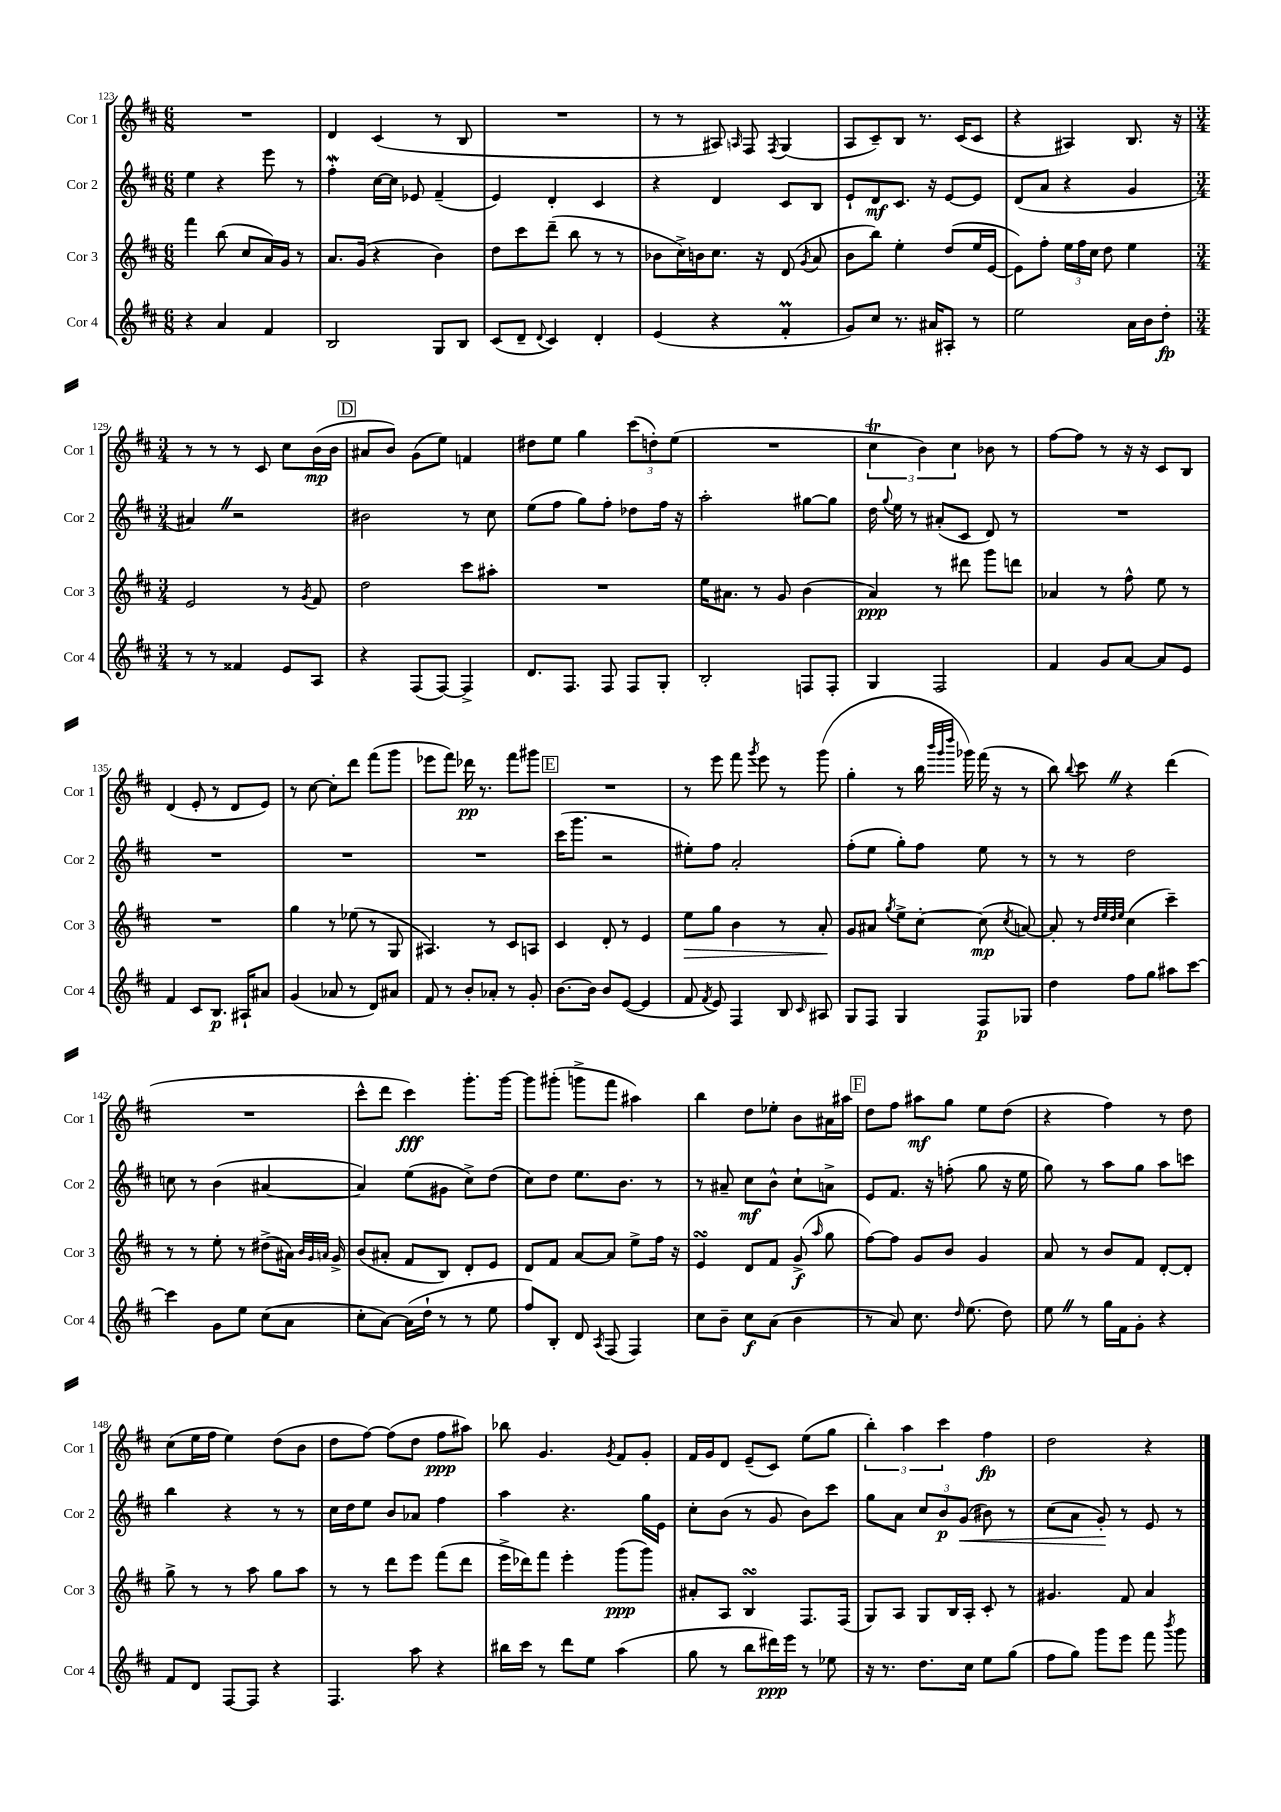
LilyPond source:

<<
\new StaffGroup <<
\new Staff = "s0" \with { instrumentName = "Cor 1" shortInstrumentName = "Cor 1" } {
    \clef treble \key d \major \numericTimeSignature \time 6/8
    \autoBeamOff R2. |
    d'4 cis'4( r8 b8 |
    R2. |
    r8 r8 ais8) \grace { a16 } fis8 \acciaccatura { fis8 } g4( |
    a8[ cis'8--) b8] r8. cis'16[( cis'8] |
    r4 ais4) b8. r16 |
    \numericTimeSignature \time 3/4 r8 r8 r8 cis'8 cis''8[ b'16\mp( b'16] |
    \mark \markup { \box "D" } ais'8[ b'8]) g'8[( e''8]) f'4 |
    dis''8[ e''8] g''4 \tuplet 3/2 { cis'''8[( d''8-.) e''8]( } |
    R2. |
    \tuplet 3/2 { cis''4\trill b'4) cis''4 } bes'8 r8 |
    fis''8[~ fis''8] r8 r16 r16 cis'8[ b8] |
    d'4( e'8-. r8 d'8[ e'8]) |
    r8 cis''8~ cis''8[-. d'''8] fis'''8[( g'''8] |
    ees'''8[ fis'''8]) des'''16\pp r8. fis'''8[ gis'''8] |
    \mark \markup { \box "E" } R2. |
    r8 e'''8 fis'''8 \acciaccatura { g'''8 } e'''8 r8 g'''8( |
    g''4-. r8 b''16 \grace { b'''32[ g'''32 d''''32] } ges'''16) fis'''16( r16 r8 |
    b''8) \appoggiatura { b''8 } cis'''8 \once \override BreathingSign.text = \markup { \musicglyph "scripts.caesura.straight" } \breathe r4 d'''4( |
    R2. |
    cis'''8[-^ d'''8] cis'''4\fff) g'''8.[-. g'''16]~ |
    g'''8[ gis'''8]-.( g'''8[-> fis'''8] ais''4) |
    b''4 d''8[ ees''8]-. b'8[ ais'16 ais''16] |
    \mark \markup { \box "F" } d''8[ fis''8] ais''8[\mf g''8] e''8[ d''8]( |
    r4 fis''4) r8 d''8 |
    cis''8[( e''16 fis''16] e''4) d''8[( b'8] |
    d''8[ fis''8]~) fis''8[( d''8] fis''8[\ppp ais''8]) |
    bes''8 g'4. \acciaccatura { g'8 } fis'8[ g'8]-. |
    fis'16[ g'16 d'8] e'8[--( cis'8]) e''8[( g''8] |
    \tuplet 3/2 { b''4-.) a''4 cis'''4 } fis''4\fp |
    d''2 r4 \bar "|." |
}
\new Staff = "s1" \with { instrumentName = "Cor 2" shortInstrumentName = "Cor 2" } {
    \clef treble \key d \major \numericTimeSignature \time 6/8
    \autoBeamOff e''4 r4 e'''8 r8 |
    fis''4-.\mordent cis''16[~ cis''16] ees'8 fis'4--( |
    e'4) d'4-. cis'4 |
    r4 d'4 cis'8[ b8] |
    e'8[-! d'8\mf cis'8.] r16 e'8[~ e'8] |
    d'8[( a'8] r4 g'4 |
    \numericTimeSignature \time 3/4 ais'4) \once \override BreathingSign.text = \markup { \musicglyph "scripts.caesura.straight" } \breathe r2 |
    \mark \markup { \box "D" } bis'2 r8 cis''8 |
    e''8[( fis''8] g''8[) fis''8]-. des''8[ fis''16] r16 |
    a''2-. gis''8[~ gis''8] |
    d''16 \appoggiatura { g''8 } e''16 r8 ais'8[-.( cis'8] d'8) r8 |
    R2. |
    R2. |
    R2. |
    R2. |
    \mark \markup { \box "E" } cis'''16[( g'''8.] r2 |
    eis''8[-.) fis''8] a'2-. |
    fis''8[-.( e''8] g''8[-.) fis''8] e''8 r8 |
    r8 r8 d''2 |
    c''8 r8 b'4( ais'4~ |
    ais'4) e''8[( gis'8] cis''8[->) d''8]( |
    cis''8[) d''8] e''8.[ b'8.] r8 |
    r8 ais'8-- cis''8[\mf b'8]-^ cis''8[-! a'8]-> |
    \mark \markup { \box "F" } e'8[ fis'8.] r16 f''8-.( g''8 r16 e''16 |
    g''8) r8 a''8[ g''8] a''8[ c'''8] |
    b''4 r4 r8 r8 |
    cis''16[ d''16 e''8] b'8[ aes'8] fis''4 |
    a''4 r4. g''16[ e'16] |
    cis''8[-. b'8]( r8 g'8 b'8[) cis'''8] |
    g''8[ a'8] \tuplet 3/2 { cis''8[ b'8\p g'8]\<( } bis'8) r8 |
    cis''8[( a'8] g'8-.\!) r8 e'8 r8 \bar "|." |
}
\new Staff = "s2" \with { instrumentName = "Cor 3" shortInstrumentName = "Cor 3" } {
    \clef treble \key d \major \numericTimeSignature \time 6/8
    \autoBeamOff fis'''4 b''8( cis''8[ a'16) g'16] r8 |
    a'8.[ g'16]( r4 b'4) |
    d''8[ cis'''8 d'''8]--( b''8 r8 r8 |
    bes'8[ cis''16->) b'16 cis''8.] r16 d'8( \acciaccatura { g'8 } a'8 |
    b'8[ b''8]) e''4-. d''8[( e''16 e'16]~ |
    e'8[) fis''8]-. \tuplet 3/2 { e''16[ fis''16 cis''16] } d''8 e''4 |
    \numericTimeSignature \time 3/4 e'2 r8 \acciaccatura { g'8 } fis'8 |
    \mark \markup { \box "D" } d''2 cis'''8[ ais''8]-. |
    R2. |
    e''16[ ais'8.] r8 g'8 b'4( |
    a'4\ppp) r8 dis'''8 g'''8[ d'''8] |
    aes'4 r8 fis''8-^ e''8 r8 |
    R2. |
    g''4 r8 ees''8( r8 g8 |
    ais4.) r8 cis'8[ a8] |
    \mark \markup { \box "E" } cis'4 d'8-. r8 e'4 |
    e''8[\> g''8] b'4 r8 a'8-.\! |
    g'8[ ais'8] \acciaccatura { g''8 } e''8[-> cis''8]~-. cis''8\mp( \acciaccatura { cis''8 } a'8~) |
    a'8-. r8 \grace { d''32[ e''32 d''32 e''32] } cis''4( cis'''4--) |
    r8 r8 e''8-. r8 dis''8[->( ais'16]) \grace { b'32[ g'32 a'32] } g'16-> |
    b'8[( ais'8]-. fis'8[ b8]) d'8[-. e'8] |
    d'8[ fis'8] a'8[~ a'8] e''8[-> fis''16] r16 |
    e'4\turn d'8[ fis'8] g'8->\f( \grace { a''16 } g''8 |
    \mark \markup { \box "F" } fis''8[~) fis''8] g'8[ b'8] g'4 |
    a'8 r8 b'8[ fis'8] d'8[~-. d'8]-. |
    g''8-> r8 r8 a''8 g''8[ a''8] |
    r8 r8 d'''8[ e'''8] fis'''8[( d'''8] |
    e'''16[-> des'''16) fis'''8] e'''4-. g'''8[\ppp( g'''8]) |
    ais'8[-. a8] b4\turn fis8.[ fis16]( |
    g8[) a8] g8[ b16 a16]-. cis'8-. r8 |
    gis'4. fis'8 a'4 \bar "|." |
}
\new Staff = "s3" \with { instrumentName = "Cor 4" shortInstrumentName = "Cor 4" } {
    \clef treble \key d \major \numericTimeSignature \time 6/8
    \autoBeamOff r4 a'4 fis'4 |
    b2 g8[ b8] |
    cis'8[( d'8]-- \appoggiatura { d'8 } cis'4) d'4-. |
    e'4( r4 fis'4-.\prall |
    g'8[) cis''8] r8. ais'16[ ais8]-. r8 |
    e''2 a'16[ b'16 d''8]-.\fp |
    \numericTimeSignature \time 3/4 r8 r8 fisis'4 e'8[ a8] |
    \mark \markup { \box "D" } r4 fis8[( fis8]~) fis4-> |
    d'8.[ fis8.] fis8 fis8[ g8]-. |
    b2-. f8[ f8]-. |
    g4 fis2 |
    fis'4 g'8[ a'8]~ a'8[ e'8] |
    fis'4 cis'8[ b8.]\p ais16[-! ais'8] |
    g'4( aes'8 r8 d'8[) ais'8] |
    fis'8 r8 b'8[-. aes'8]-. r8 g'8-. |
    \mark \markup { \box "E" } b'8.[~ b'16] b'8[ e'8]~( e'4 |
    fis'8 \acciaccatura { fis'8 } e'8) fis4 b8 \grace { cis'16 } ais8 |
    g8[ fis8] g4 fis8[\p ges8] |
    d''4 fis''8[ g''8] ais''8[ cis'''8]~ |
    cis'''4 g'8[ e''8] cis''8[( a'8] |
    cis''8[-. a'8]~) a'16[( d''16]-! r8 r8 e''8 |
    fis''8[) b8]-. d'8 \acciaccatura { a8 } fis8( fis4) |
    cis''8[ b'8]-- cis''8[\f a'8]( b'4 |
    \mark \markup { \box "F" } r8 a'8) cis''8. \grace { d''16 } e''8.( d''8) |
    e''8 \once \override BreathingSign.text = \markup { \musicglyph "scripts.caesura.straight" } \breathe r8 g''16[ fis'16 g'8]-. r4 |
    fis'8[ d'8] fis8[~ fis8] r4 |
    fis4. a''8 r4 |
    bis''16[ cis'''16] r8 d'''8[ e''8] a''4( |
    g''8 r8 b''8[ dis'''16\ppp) e'''16] r8 ees''8 |
    r16 r8. d''8.[ cis''16] e''8[ g''8]( |
    fis''8[ g''8]) g'''8[ e'''8] fis'''8 \acciaccatura { b'''8 } g'''8 \bar "|." |
}
>>
>>
\layout { \context { \Score currentBarNumber = #123 } }
